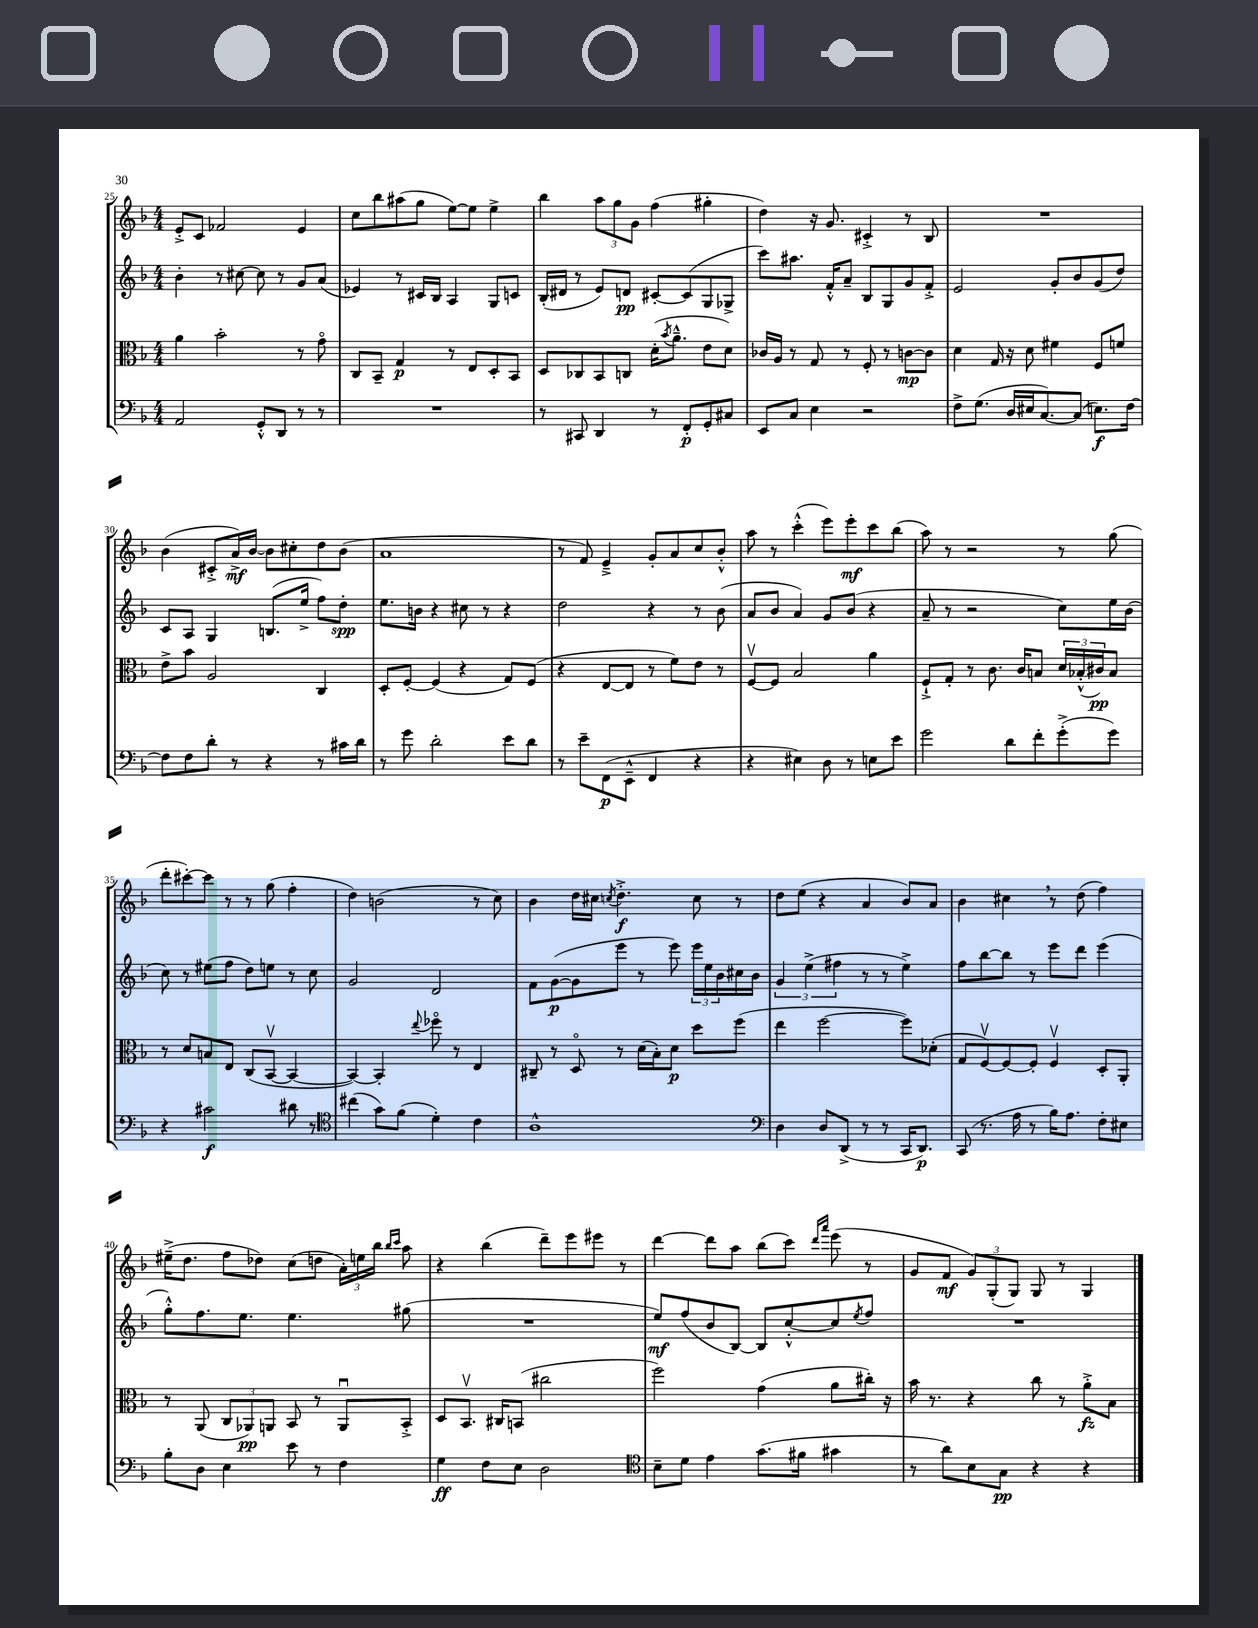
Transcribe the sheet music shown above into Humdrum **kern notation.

**kern	**dynam	**kern	**dynam	**kern	**dynam	**kern	**dynam
*part4	*part4	*part3	*part3	*part2	*part2	*part1	*part1
*staff4	*staff4	*staff3	*staff3	*staff2	*staff2	*staff1	*staff1
*clefF4	*	*clefC3	*	*clefG2	*	*clefG2	*
*k[b-]	*	*k[b-]	*	*k[b-]	*	*k[b-]	*
*M4/4	*	*M4/4	*	*M4/4	*	*M4/4	*
=25	=25	=25	=25	=25	=25	=25	=25
2AA/	.	4a\	.	4b-'\	.	8e'^/L	.
.	.	.	.	.	.	8c/J	.
.	.	2b-'\	.	8r	.	2f-X/	.
.	.	.	.	[8cc#X\	.	.	.
8GG'^^/L	.	.	.	8cc#\]	.	.	.
8DD/J	.	.	.	8r	.	.	.
8r	.	8r	.	8g/L	.	4e/	.
8r	.	8g\	.	(8a/J	.	.	.
=26	=26	=26	=26	=26	=26	=26	=26
1r	.	8C/L	.	4e-X/)	.	8cc\L	.
.	.	8BB-~/J	.	.	.	8bb-\	.
.	.	4G/	p	8r	.	(8aa#X\	.
.	.	.	.	16c#X/LL	.	8gg\J	.
.	.	.	.	16B-/JJ	.	.	.
.	.	8r	.	4A/	.	[8ee\L)	.
.	.	8E/L	.	.	.	8ee\J]	.
.	.	8D'/	.	8G/L	.	4ee^\	.
.	.	8BB-/J	.	8cn/J	.	.	.
=27	=27	=27	=27	=27	=27	=27	=27
8r	.	8D/L	.	(16B-'/LL	.	4bb-\	.
.	.	.	.	16d#X/JJ	.	.	.
8CC#X/	.	8C-X/	.	8r	.	.	.
4DD/	.	8BB-/	.	8e/L)	.	12aa\L	.
.	.	.	.	.	.	12gg\	.
.	.	8Cn/J	.	8dn/J	pp	.	.
.	.	.	.	.	.	12g\J	.
8r	.	(16d'\KL	.	[8c#X'/L	.	(4ff\	.
.	.	8qb-/	.	.	.	.	.
.	.	8.a~^^\J	.	.	.	.	.
8FF'/L	p	.	.	(8c#/]	.	.	.
8GG'/	.	8e\L	.	8G/	.	4gg#X'\	.
8C#X/J	.	8d\J)	.	8G-X^/J	.	.	.
=28	=28	=28	=28	=28	=28	=28	=28
8EE/L	.	16c-X/LL	.	8ccc\L)	.	4dd\)	.
.	.	16A/JJ	.	.	.	.	.
8C/J	.	8r	.	8.aa#X\J	.	.	.
4E\	.	8G/	.	.	.	16r	.
.	.	.	.	16f'^^/KL	.	8.g/	.
.	.	8r	.	8a~/J	.	.	.
2r	.	8F'/	.	8B-/L	.	4c#X'^/	.
.	.	8r	.	8G/	.	.	.
.	.	[8cn\L	mp	8g/	.	8r	.
.	.	8c\J]	.	8f'^/J	.	8B-/	.
=29	=29	=29	=29	=29	=29	=29	=29
8F^\L	.	4d\	.	2e/	.	1r	.
(8.G\J	.	.	.	.	.	.	.
.	.	16G/	.	.	.	.	.
16D/LL	.	16r	.	.	.	.	.
16E#X/J	.	8d\	.	.	.	.	.
[8.C/)	.	.	.	.	.	.	.
.	.	4f#X\	.	8g'/L	.	.	.
(8C/J]	.	.	.	8b-/	.	.	.
8.En\L)	f	8F/L	.	(8g/	.	.	.
.	.	8fn/J	.	8dd/J)	.	.	.
[16F\Jk	.	.	.	.	.	.	.
!!LO:LB:g=z
=30	=30	=30	=30	=30	=30	=30	=30
8F\L]	.	8e^\L	.	8c/L	.	(4b-\	.
8F\	.	8b-\J	.	8A/J	.	.	.
8d'\J	.	2A/	.	4G/	.	8c#X'^/L	.
8r	.	.	.	.	.	16a^/L)	mf
.	.	.	.	.	.	[16b-/JJ	.
4r	.	.	.	(8.Bn/L	.	8b-\L]	.
.	.	.	.	.	.	8cc#X'\	.
.	.	.	.	16ee^/Jk	.	.	.
8r	.	4C/	.	8ff\L)	.	8dd\	.
16c#X\LL	.	.	.	8dd'\J	spp	(8b-\J	.
16d\JJ	.	.	.	.	.	.	.
=31	=31	=31	=31	=31	=31	=31	=31
8r	.	8D'/L	.	8.ee\L	.	1a	.
8g\	.	[8F'/J	.	.	.	.	.
.	.	.	.	16bn\Jk	.	.	.
2d'\	.	(4F/]	.	4r	.	.	.
.	.	4r	.	8cc#X\	.	.	.
.	.	.	.	8r	.	.	.
8e\L	.	8G/L)	.	4r	.	.	.
8d\J	.	(8F/J	.	.	.	.	.
=32	=32	=32	=32	=32	=32	=32	=32
8r	.	4r	.	2dd\	.	8r	.
8e~\L	.	.	.	.	.	8f/)	.
(8FF\	p	[8E/L	.	.	.	4e~^/	.
8EE~^^\J	.	8E/J]	.	.	.	.	.
4FF/	.	8r	.	4r	.	8g'/L	.
.	.	8f\L)	.	.	.	8a/	.
4r	.	8e\J	.	8r	.	8cc/	.
.	.	8r	.	(8b-\	.	8b-'^^/J	.
=33	=33	=33	=33	=33	=33	=33	=33
4r	.	[8Fv/L	.	8a/L	.	8aa\	.
.	.	8F/J]	.	8b-/J	.	8r	.
4E#X\)	.	2B-/	.	4a/)	.	(4ccc'^^\	.
8D\	.	.	.	8g/L	.	8eee\L)	.
8r	.	.	.	(8b-/J	.	8eee'\	mf
8En\L	.	4a\	.	4r	.	8ccc\	.
8e\J	.	.	.	.	.	(8bb-\J	.
=34	=34	=34	=34	=34	=34	=34	=34
2g\	.	8F`^/L	.	8a~/	.	8aa\)	.
.	.	8G'/J	.	8r	.	8r	.
.	.	8r	.	2r	.	2r	.
.	.	8.c\	.	.	.	.	.
8d\L	.	.	.	.	.	.	.
.	.	16c/KL	.	.	.	.	.
8f'\	.	8Bn/J	.	.	.	.	.
(8g'^\	.	24d/LL	.	8cc\L)	.	8r	.
.	.	(24B-X'^^/	.	.	.	.	.
.	.	24c#X/J)	pp	.	.	.	.
8g\J)	.	8B-/J	.	16ee\L	.	(8gg\	.
.	.	.	.	(16b-\JJ	.	.	.
!!LO:LB:g=z
=35	=35	=35	=35	=35	=35	=35	=35
4r	.	8r	.	8cc\)	.	8ddd'\L	.
.	.	8d/L	.	8r	.	[8ccc#X'\)	.
2c#X\	f	8Bn/	.	(8ee#X\L	.	8ccc#\J]	.
.	.	8E/J	.	8ff\J	.	8r	.
.	.	(8C/L	.	8dd\L)	.	8r	.
.	.	[8BB-v/J	.	8een\J	.	(8gg\	.
8d#X\	.	4BB-/_	.	8r	.	4ff'\	.
8r	.	.	.	8cc\	.	.	.
=36	=36	=36	=36	=36	=36	=36	=36
*clefC4	*	*	*	*	*	*	*
(4cc#X\	.	4BB-/_)	.	2g/	.	4dd\)	.
8g\L)	.	4BB-'/]	.	.	.	(2bn\	.
(8f\J	.	.	.	.	.	.	.
.	.	8qqee/	.	.	.	.	.
4d'\)	.	8ff-X\	.	2d/	.	.	.
.	.	8r	.	.	.	.	.
4c\	.	4E/	.	.	.	8r	.
.	.	.	.	.	.	8cc\)	.
=37	=37	=37	=37	=37	=37	=37	=37
1A^^	.	8C#X~/	.	8f\L	.	4b-\	.
.	.	8r	.	([8g\	p	.	.
.	.	8D/	.	8g\]	.	16dd\LL	.
.	.	.	.	.	.	16cc#X\JJ	.
.	.	.	.	.	.	8qccn/	.
.	.	8r	.	8eee\J	.	4.dd'^\	f
.	.	(16d\LL	.	8r	.	.	.
.	.	16B-'\J)	.	.	.	.	.
.	.	8d\J	p	8eee\)	.	.	.
.	.	8dd\L	.	24eee\LL	.	8cc\	.
.	.	.	.	24ee\	.	.	.
.	.	.	.	24b-\	.	.	.
.	.	(8ff\J	.	16cc#X\	.	8r	.
.	.	.	.	16b-\JJ	.	.	.
=38	=38	=38	=38	=38	=38	=38	=38
*clefF4	*	*	*	*	*	*	*
4D\	.	4ee\	.	6g/	.	8dd\L	.
.	.	.	.	.	.	(8ee\J	.
.	.	.	.	(6ee^\	.	.	.
8D/L	.	[2ff\	.	.	.	4r	.
.	.	.	.	6ff#X\	.	.	.
(8DD^/J	.	.	.	.	.	.	.
8r	.	.	.	8r	.	4a/	.
8r	.	.	.	8r	.	.	.
16CC/KL	.	8ff\L])	.	4ee^\)	.	8b-/L)	.
8.DD/J)	p	.	.	.	.	.	.
.	.	(8d-X'\J	.	.	.	8a/J	.
=39	=39	=39	=39	=39	=39	=39	=39
(8CC/	.	8G/L	.	8ff\L	.	4b-\	.
8.r	.	[8Fv/)	.	[8bb-\	.	.	.
.	.	8F/_	.	8bb-\J]	.	4cc#X,\	.
16A\	.	.	.	.	.	.	.
8r	.	8F'/J]	.	8r	.	.	.
16B-\KL)	.	4Fv/	.	8eee\L	.	8r	.
8.A\J	.	.	.	.	.	.	.
.	.	.	.	8ddd\J	.	(8dd\	.
8F'\L	.	8D'/L	.	(4eee\	.	4ff\)	.
8E#X\J	.	8AA'/J	.	.	.	.	.
!!LO:LB:g=z
=40	=40	=40	=40	=40	=40	=40	=40
8B-'\L	.	8r	.	8gg'^^\L)	.	(16ee#X~^\KL	.
.	.	.	.	.	.	8.dd\J	.
8D\J	.	(8AA/	.	8.ff\	.	.	.
4E\	.	12C/L	.	.	.	8ff\L	.
.	.	.	.	8.ee\J	.	.	.
.	.	12AA-X/)	pp	.	.	.	.
.	.	.	.	.	.	8dd-X\J)	.
.	.	12AAn/J	.	.	.	.	.
8e\	.	8BB-/	.	4.ee\	.	(8cc\L	.
8r	.	8r	.	.	.	8ddn\J	.
4F\	.	8AAu/L	.	.	.	24a'\LL)	.
.	.	.	.	.	.	24een\	.
.	.	.	.	.	.	24bb-\JJ	.
.	.	.	.	.	.	16qqbb-/LL	.
.	.	.	.	.	.	16qqccc/JJ	.
.	.	8BB-'^/J	.	(8gg#X\	.	8aa\	.
=41	=41	=41	=41	=41	=41	=41	=41
4G\	ff	8D/L	.	1r	.	4r	.
.	.	8.BB-v/J	.	.	.	.	.
8F\L	.	.	.	.	.	(4bb-\	.
.	.	16C#X/KL	.	.	.	.	.
8E\J	.	(8BBn/J	.	.	.	.	.
2D\	.	2cc#X\	.	.	.	8ddd~\L)	.
.	.	.	.	.	.	8eee\	.
.	.	.	.	.	.	8eee#X\J	.
.	.	.	.	.	.	8r	.
=42	=42	=42	=42	=42	=42	=42	=42
*clefC4	*	*	*	*	*	*	*
8B-~\L	.	2ff\)	.	8ee/L)	mf	[4ddd\	.
8d\J	.	.	.	(8ff/	.	.	.
4e\	.	.	.	8b-/	.	8ddd\L]	.
.	.	.	.	[8B-/J)	.	8aa\J	.
(8.g\L	.	(4g\	.	8B-/L]	.	(8bb-\L	.
.	.	.	.	[8cc'^^/	.	8ccc\J)	.
16f#X\Jk	.	.	.	.	.	.	.
.	.	.	.	.	.	16qqddd/LL	.
.	.	.	.	.	.	16qqaaa/JJ	.
4g#X\	.	8a\L	.	8cc/]	.	(8eee\	.
.	.	.	.	8qee/	.	.	.
.	.	16cc#X'\Jk)	.	8ff/J	.	8r	.
.	.	16r	.	.	.	.	.
=43	=43	=43	=43	=43	=43	=43	=43
8r	.	16b-\	.	1r	.	8g/L	.
.	.	8.r	.	.	.	.	.
8a\L)	.	.	.	.	.	8f/J	mf
8B-\	.	4r	.	.	.	12g/L)	.
.	.	.	.	.	.	(12G'/	.
8G\J	pp	.	.	.	.	.	.
.	.	.	.	.	.	12G/J)	.
4r	.	8cc\	.	.	.	8G/	.
.	.	8r	.	.	.	8r	.
4r	.	8a'^\L	fz	.	.	4G/	.
.	.	8B-\J	.	.	.	.	.
==	==	==	==	==	==	==	==
*-	*-	*-	*-	*-	*-	*-	*-
